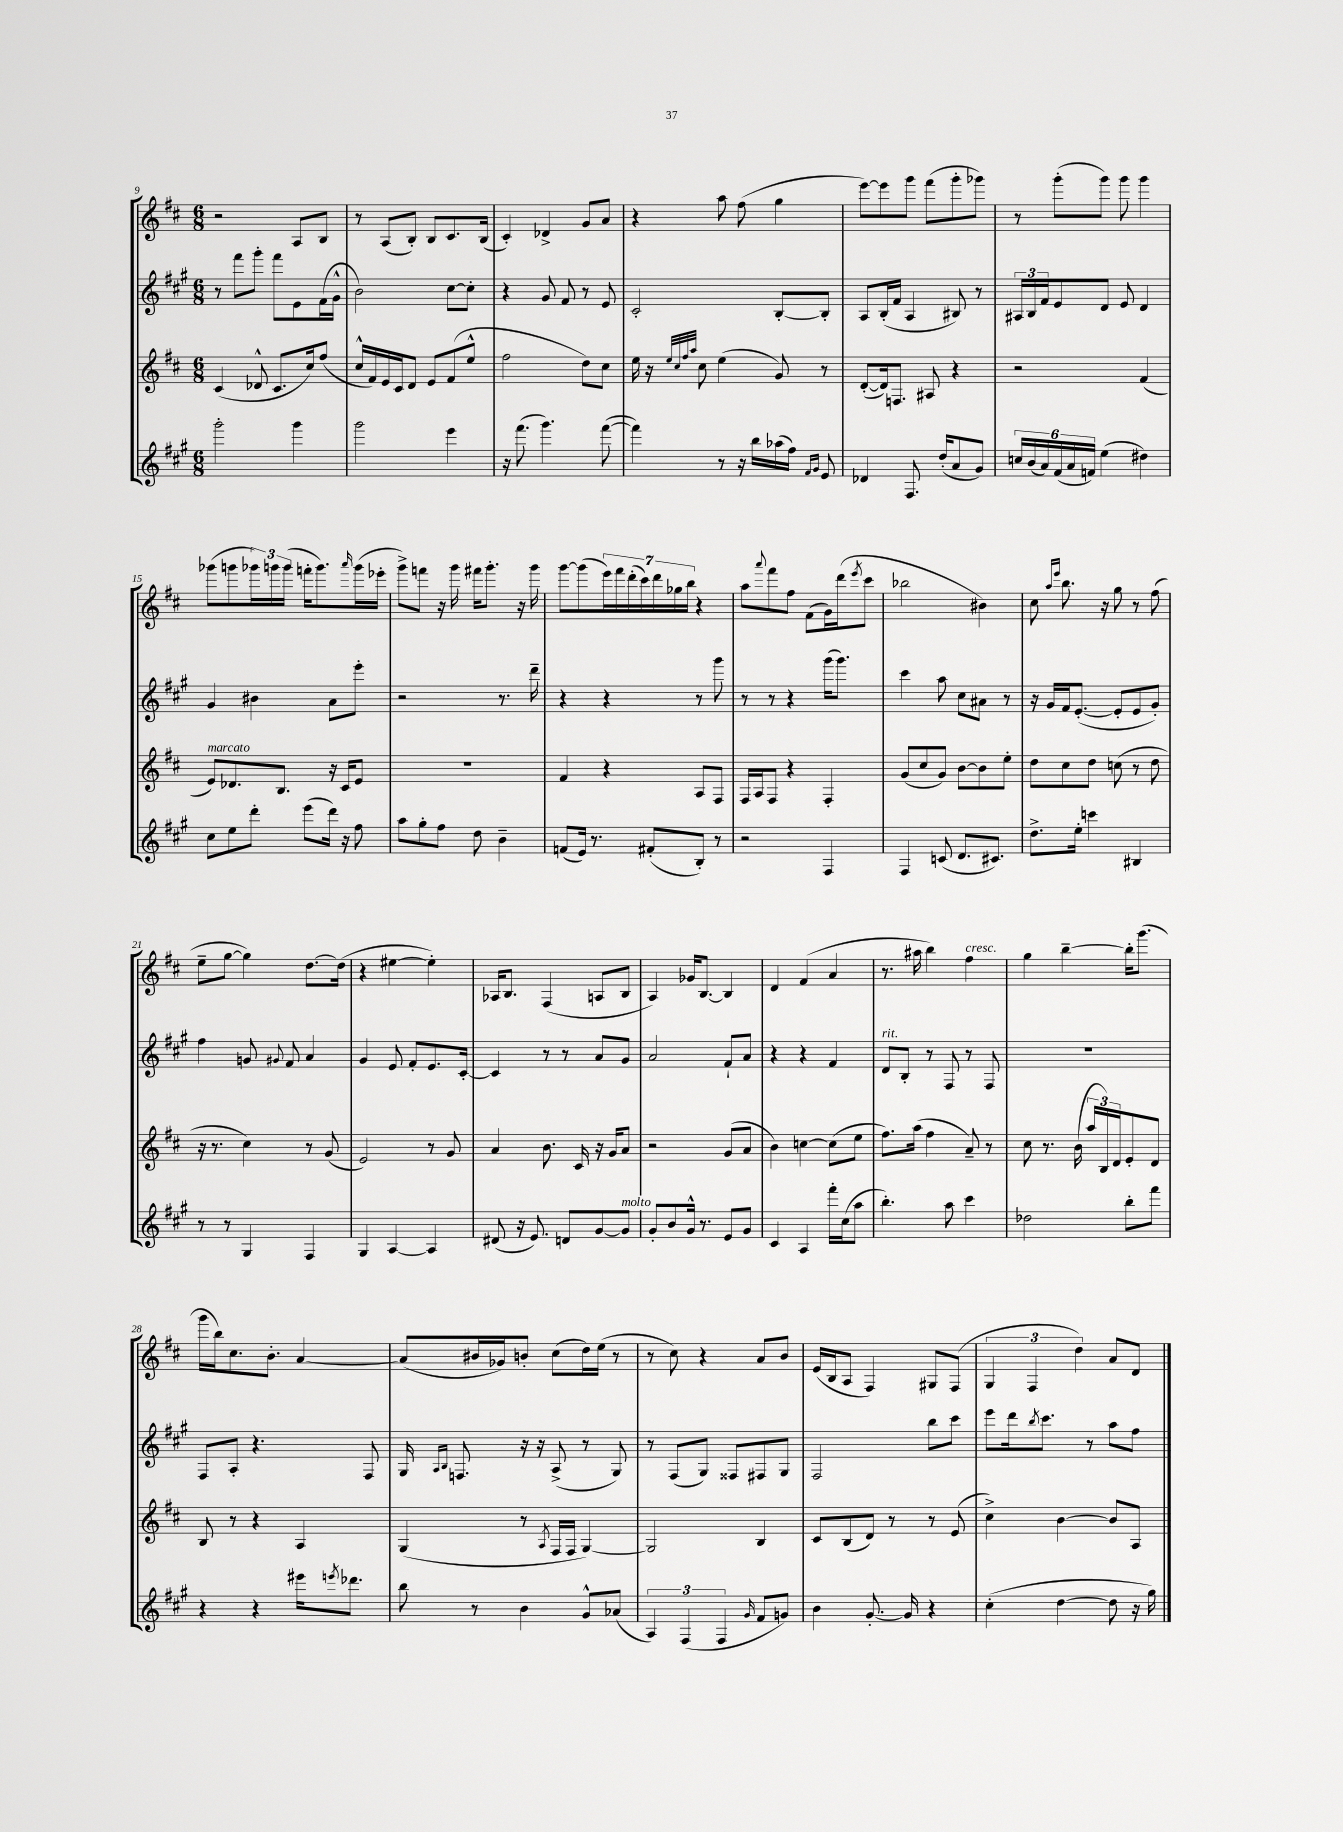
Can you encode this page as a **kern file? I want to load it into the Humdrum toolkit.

**kern	**kern	**kern	**kern
*part4	*part3	*part2	*part1
*staff4	*staff3	*staff2	*staff1
*clefG2	*clefG2	*clefG2	*clefG2
*k[f#c#g#]	*k[f#c#]	*k[f#c#g#]	*k[f#c#]
*M6/8	*M6/8	*M6/8	*M6/8
=9	=9	=9	=9
2ggg#'\	(4c#/	8r	2r
.	.	8fff#\L	.
.	8d-X^^/	8ggg#'\J	.
.	8.c#/L	8fff#\L	.
4ggg#\	.	8e\	8A/L
.	16cc#/k)	.	.
.	(8ff#/J	(16f#\L	8B/J
.	.	16g#^^\JJ	.
=10	=10	=10	=10
2ggg#\	16cc#^^/LL	2b\)	8r
.	16f#/)	.	.
.	16e/	.	(8A/L
.	16c#/J	.	.
.	8d/J	.	8B'/J)
.	8e/L	.	8B/L
4eee\	(8f#/	[8cc#\L	8.c#/
.	8ee^^/J	8cc#'\J]	.
.	.	.	(16B/Jk
=11	=11	=11	=11
16r	2ff#\	4r	4c#'/)
(8.fff#\	.	.	.
4.ggg#\)	.	8g#/	4d-X^/
.	.	8f#/	.
.	8dd\L)	8r	8g/L
([8fff#\	8cc#\J	8e/	8a/J
=12	=12	=12	=12
4fff#\])	16ee\	2c#'/	4r
.	16r	.	.
.	32qqee/LLL	.	.
.	32qqcc#/	.	.
.	32qqff#/	.	.
.	32qqaa/JJJ	.	.
.	8cc#\	.	.
8r	(4ee\	.	8aa\
16r	.	.	(8ff#\
16bb\LL	.	.	.
(16aa-X\	8g/)	[8B'/L	4gg\
16ff#\JJ)	.	.	.
16qqf#/LL	.	.	.
16qqg#/JJ	.	.	.
8e/	8r	8B'/J]	.
=13	=13	=13	=13
4d-X/	([8d'/L	8A/L	[8eee\L)
.	16d/k])	(16B'/L	8eee\]
.	8.Fn/J	16f#/JJ	.
8.F#/	.	4A/	8ggg\J
.	8A#X/	.	(8fff#\L
(16dd'/KL	.	.	.
8a/	4r	8B#X/)	8ggg'\
8g#/J)	.	8r	8ggg-X\J)
=14	=14	=14	=14
24ccn/LL	2r	24A#X/LL	8r
(24b/	.	24B/	.
24a/)	.	24f#/J	.
(24f#/	.	8e/	(8ggg'\L
24a/	.	.	.
24fn/JJ)	.	.	.
(4ee\	.	8d/J	8ggg\J)
.	.	8e/	8ggg\
4dd#X\)	(4f#/	4d/	4ggg\
!!LO:LB:g=z
=15	=15	=15	=15
!	!LO:TX:a:i:t=marcato	!	!
8cc#\L	8e/L)	4g#/	(8ggg-X\L
8ee\	8.d-X/	.	8gggn\
8ddd'\J	.	4b#X\	24ggg-X\L)
.	.	.	24gggn\
.	8.B/J	.	.
.	.	.	(24ggg\JJ
(8eee\L	.	.	16fffn'\KL
.	.	.	8.ggg\)
16ddd\Jk)	16r	8a\L	.
16r	16c#/KL	.	.
.	.	.	16qqaaa/
8ff#\	8e/J	8eee'\J	(16ggg\L
.	.	.	16eee-X'\JJ
=16	=16	=16	=16
8aa\L	2.r	2r	8ggg^\L)
8gg#'\	.	.	8fffn\J
8ff#\J	.	.	16r
.	.	.	16ggg\
8dd\	.	.	16fff#X\KL
.	.	.	8.ggg'\J
4b~\	.	8.r	.
.	.	.	16r
.	.	16ddd~\	16ggg\
=17	=17	=17	=17
(8fn/L	4f#/	4r	[8ggg\L
16e/Jk)	.	.	(8ggg\]
8.r	.	.	.
.	4r	4r	28eee\L)
.	.	.	28fff#\
.	.	.	(28ddd'\
.	.	.	28ccc#\)
(8f#X'/L	.	.	.
.	.	.	28ddd\
.	.	.	28gg-X\
.	.	.	28bb\JJ
8B'/J)	8A/L	8r	4r
8r	8F#/J	8ggg#\	.
=18	=18	=18	=18
2r	16F#/LL	8r	8aa\L
.	16A/J	.	.
.	.	.	8qqaaa/
.	8F#/J	8r	8fff#\
.	4r	4r	8ff#\J
.	.	.	(8f#\L
4F#/	4F#'/	(16ggg#\KL	16g\L)
.	.	8.ggg#\J)	(16ddd\J
.	.	.	8qeee/
.	.	.	8ccc#\J
=19	=19	=19	=19
4F#/	(8g/L	4ccc#\	2bb-X\
.	8cc#/	.	.
(8cn/	8g/J)	8aa\	.
8.d/L	[8b\L	8cc#\L	.
.	8b\]	8a#X\J	4b#X\)
8.c#X/J)	.	.	.
.	8ee'\J	8r	.
=20	=20	=20	=20
8.dd^\L	8dd\L	16r	8cc#\
.	.	16g#/LL	.
.	.	.	16qqaa/LL
.	.	.	16qqeee/JJ
.	8cc#\	16f#/J	8.bb\
16ee'\Jk	.	([8.e'/J	.
4cccn\	8dd\J	.	.
.	.	.	16r
.	(8ccn\	8e'/L]	8gg\
4B#X/	8r	8e/	8r
.	8dd\	8g#'/J)	(8ff#\
!!LO:LB:g=z
=21	=21	=21	=21
8r	16r	4ff#\	8ee~\L
.	8.r	.	.
8r	.	.	[8gg\J
4G#/	4cc#\)	8gn/	4gg\])
.	.	8qqg#X/	.
.	.	8f#/	.
4F#/	8r	4a/	[8.dd\L
.	(8g/	.	.
.	.	.	(16dd\Jk]
=22	=22	=22	=22
4G#/	2e/)	4g#/	4r
[4A/	.	8e/	[4ee#X\
.	.	8f#'/L	.
4A/]	8r	8.e/	4ee#'\])
.	8g/	.	.
.	.	[16c#'/Jk	.
=23	=23	=23	=23
(8d#X/	4a/	4c#/]	16A-X/KL
.	.	.	8.B/J
16r	.	.	.
8.e/)	.	.	.
.	8.b\	8r	(4F#/
8dn/L	.	8r	.
.	16c#/	.	.
[8g#/	16r	8a/L	8An/L
.	16g/KL	.	.
!LO:TX:a:i:t=molto	!	!	!
8g#/J]	8a/J	8g#/J	8B/J
=24	=24	=24	=24
8g#'/L	2r	2a/	4A/)
8b/	.	.	.
16g#^^/Jk	.	.	16g-X/KL
8.r	.	.	[8.B/J
8e/L	(8g/L	8f#`/L	4B/]
8g#/J	8a/J	8a/J	.
=25	=25	=25	=25
4c#/	4b\)	4r	4d/
4A/	[4ccn\	4r	(4f#/
16fff#'\LL	(8cc\L]	4f#/	4a/
(16cc#\J	.	.	.
8aa\J	8ee\J	.	.
=26	=26	=26	=26
!	!	!LO:TX:a:i:t=rit.	!
4.bb'\)	8.ff#\L)	8d/L	8.r
.	.	8B'/J	.
.	(16aa\Jk	.	16aa#X\
.	4ff#\	8r	4bb\)
8aa\	.	8F#/	.
!	!	!	!LO:TX:a:i:t=cresc.
4ccc#\	8a~/)	8r	4ff#\
.	8r	8F#/	.
=27	=27	=27	=27
2dd-X\	8cc#\	2.r	4gg\
.	8.r	.	.
.	.	.	[4bb~\
.	(16b\	.	.
.	24aa/LL	.	.
.	24B/)	.	.
.	24d/J	.	.
8bb'\L	8e'/	.	16bb'\KL]
.	.	.	(8.ggg\J
8fff#\J	8d/J	.	.
!!LO:LB:g=z
=28	=28	=28	=28
4r	8B/	8F#/L	16ggg\LL
.	.	.	16bb\J)
.	8r	8A'/J	8.cc#\
4r	4r	4.r	.
.	.	.	8.b'\J
16eee#X\KL	4A/	.	[4a/
8qeeen/	.	.	.
8.ddd-X\J	.	.	.
.	.	8F#/	.
=29	=29	=29	=29
8bb\	(4G/	16G#/	(8a/L]
.	.	16qqA/LL	.
.	.	16qqB/JJ	.
.	.	8.Fn/	.
8r	.	.	16b#X/L
.	.	.	16g-X/J)
4b\	8r	16r	8bn'/J
.	.	16r	.
.	8qA/	.	.
.	16F#/LL	(8A^/	(8cc#\L
.	16F#/JJ	.	.
8g#^^/L	[4G/)	8r	16dd\L)
.	.	.	(16ee\JJ
(8a-X/J	.	8G#/)	8r
=30	=30	=30	=30
6A/)	2G/]	8r	8r
.	.	(8F#/L	8cc#\)
(6F#/	.	.	.
.	.	8G#/J)	4r
6F#/	.	.	.
.	.	8F##X/L	.
16qqg#/	.	.	.
8f#/L	4B/	8F#X/	8a/L
8gn/J)	.	8G#/J	8b/J
=31	=31	=31	=31
4b\	8c#/L	2F#/	(16e/LL
.	.	.	16B/J
.	(8B/	.	8A/J
[8.g#'/	8d/J)	.	4F#/)
.	8r	.	.
16g#/]	.	.	.
4r	8r	8bb\L	8G#X/L
.	(8e/	8ccc#\J	(8F#/J
=32	=32	=32	=32
(4cc#'\	4cc#^\)	8eee\L	6G/
.	.	16ddd\k	.
.	.	.	6F#/
.	.	8qbb/	.
.	.	8.ccc#\J	.
[4dd\	[4b\	.	.
.	.	.	6dd\)
.	.	8r	.
8dd\]	8b/L]	8aa\L	8a/L
16r	8A/J	8ff#\J	8d/J
16gg#\)	.	.	.
==	==	==	==
*-	*-	*-	*-
